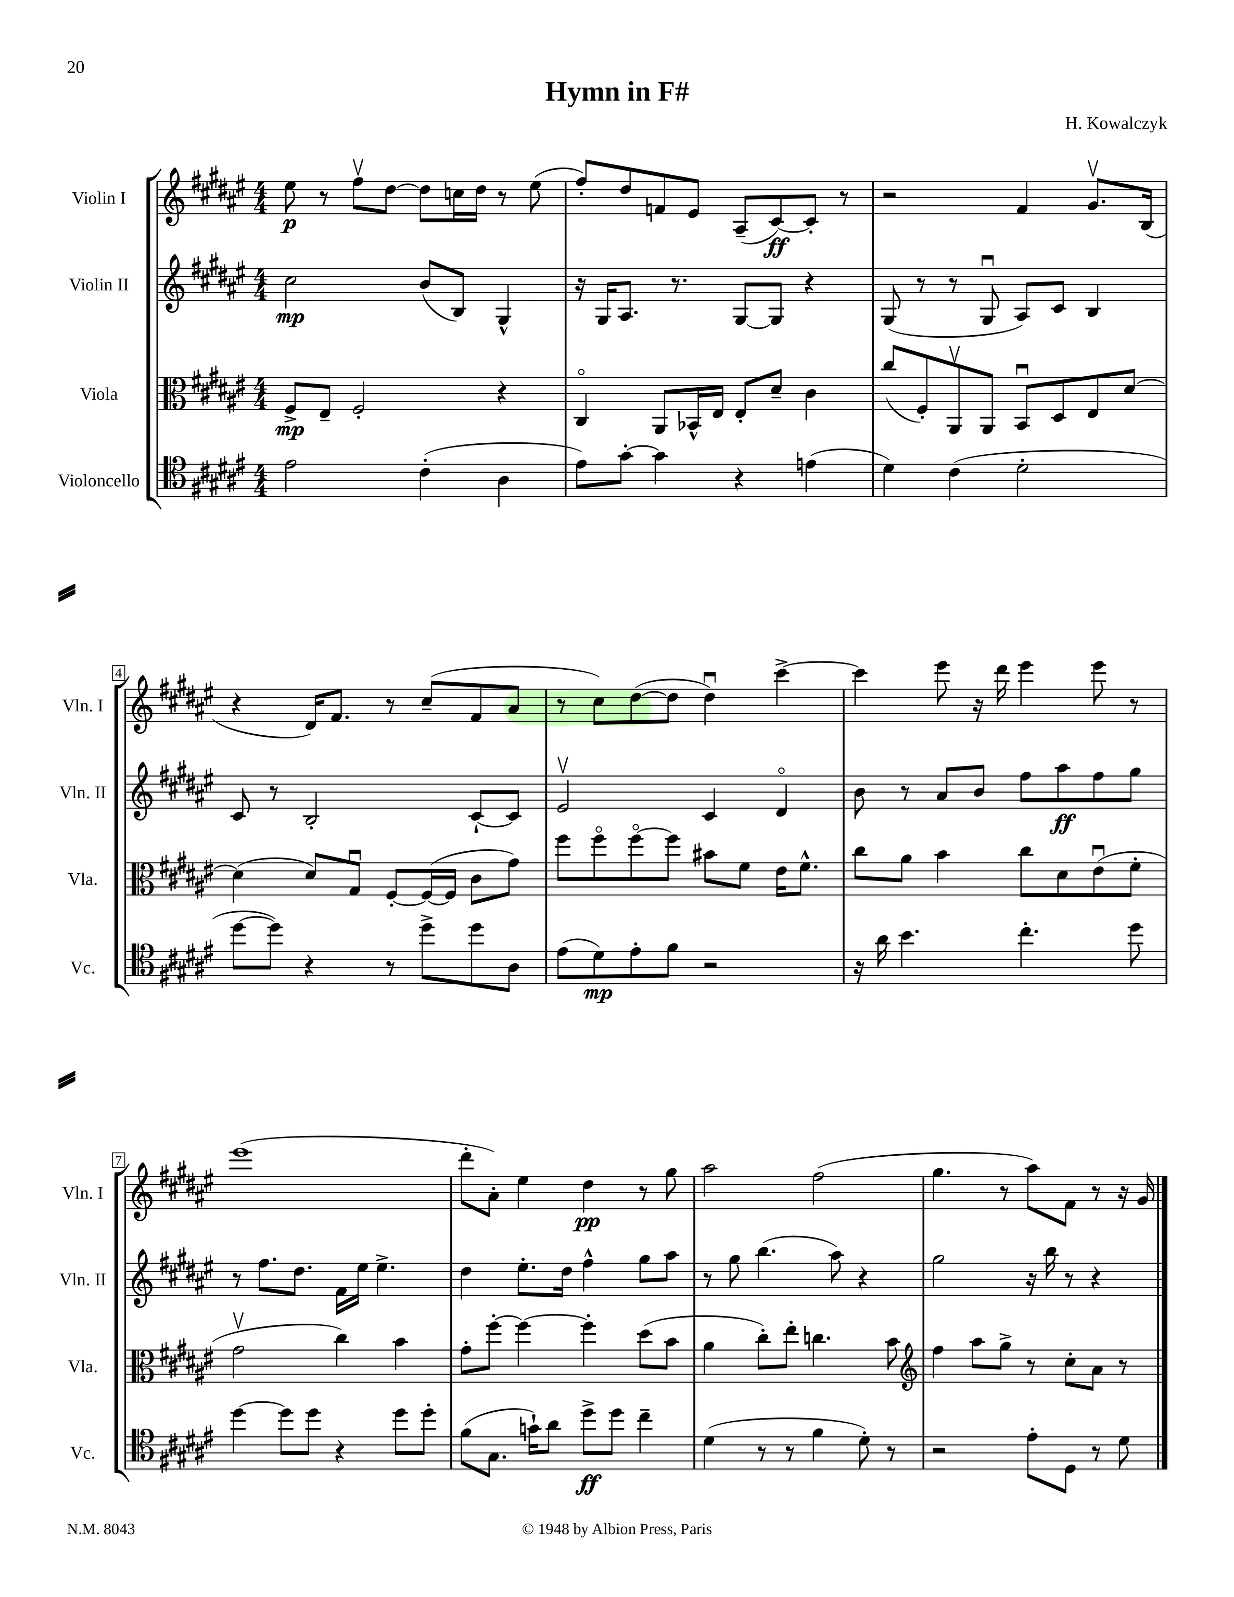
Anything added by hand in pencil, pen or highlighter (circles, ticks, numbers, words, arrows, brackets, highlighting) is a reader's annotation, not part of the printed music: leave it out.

**kern	**dynam	**kern	**dynam	**kern	**dynam	**kern	**dynam
*part4	*part4	*part3	*part3	*part2	*part2	*part1	*part1
*staff4	*staff4	*staff3	*staff3	*staff2	*staff2	*staff1	*staff1
*I"Violoncello	*	*I"Viola	*	*I"Violin II	*	*I"Violin I	*
*I'Vc.	*	*I'Vla.	*	*I'Vln. II	*	*I'Vln. I	*
*clefC4	*	*clefC3	*	*clefG2	*	*clefG2	*
*k[f#c#g#d#a#e#]	*	*k[f#c#g#d#a#e#]	*	*k[f#c#g#d#a#e#]	*	*k[f#c#g#d#a#e#]	*
*M4/4	*	*M4/4	*	*M4/4	*	*M4/4	*
=1	=1	=1	=1	=1	=1	=1	=1
2e#\	.	8F#^/L	mp	2cc#\	mp	8ee#\	p
.	.	8E#~/J	.	.	.	8r	.
.	.	2F#'/	.	.	.	8ff#v\L	.
.	.	.	.	.	.	[8dd#\J	.
(4c#'\	.	.	.	(8b/L	.	8dd#\L]	.
.	.	.	.	8B/J)	.	16ccn\L	.
.	.	.	.	.	.	16dd#\JJ	.
4A#\	.	4r	.	4G#^^/	.	8r	.
.	.	.	.	.	.	(8ee#\	.
=2	=2	=2	=2	=2	=2	=2	=2
8e#\L)	.	4C#/	.	16r	.	8ff#'/L)	.
.	.	.	.	16G#/KL	.	.	.
[8g#'\J	.	.	.	8.A#/J	.	8dd#/	.
4g#\]	.	8AA#/L	.	.	.	8fn/	.
.	.	.	.	8.r	.	.	.
.	.	16BB-X^^/L	.	.	.	8e#/J	.
.	.	16E#/JJ	.	.	.	.	.
4r	.	8E#'/L	.	[8G#/L	.	(8A#~/L	.
.	.	8d#~/J	.	8G#/J]	.	[8c#/)	ff
(4en\	.	4c#\	.	4r	.	8c#'/J]	.
.	.	.	.	.	.	8r	.
=3	=3	=3	=3	=3	=3	=3	=3
4d#\)	.	(8cc#/L	.	(8G#/	.	2r	.
.	.	8F#'/)	.	8r	.	.	.
(4c#\	.	8AA#v/	.	8r	.	.	.
.	.	8AA#/J	.	8G#u/	.	.	.
2d#'\	.	8BBu/L	.	8A#/L)	.	4f#/	.
.	.	8D#/	.	8c#/J	.	.	.
.	.	8E#/	.	4B/	.	8.g#v/L	.
.	.	[8d#/J	.	.	.	.	.
.	.	.	.	.	.	(16B/Jk	.
!!LO:LB:g=z
=4	=4	=4	=4	=4	=4	=4	=4
[8dd#\L	.	(4d#\]	.	8c#/	.	4r	.
8dd#\J])	.	.	.	8r	.	.	.
4r	.	8d#/L)	.	2B'/	.	16d#/KL)	.
.	.	.	.	.	.	8.f#/J	.
.	.	8G#u/J	.	.	.	.	.
8r	.	[8F#'/L	.	.	.	8r	.
8dd#^\L	.	(16F#/L_	.	.	.	(8cc#~/L	.
.	.	16F#/JJ]	.	.	.	.	.
8dd#\	.	8c#\L	.	[8c#`/L	.	8f#/	.
8A#\J	.	8g#\J)	.	8c#/J]	.	8a#/J	.
=5	=5	=5	=5	=5	=5	=5	=5
(8e#\L	.	8ff#\L	.	2e#v/	.	8r	.
8d#\)	mp	8ff#\	.	.	.	8cc#\L)	.
8e#'\	.	[8ff#\	.	.	.	([8dd#\	.
8f#\J	.	8ff#\J]	.	.	.	8dd#\J]	.
2r	.	8b#X\L	.	4c#/	.	4dd#u\)	.
.	.	8f#\J	.	.	.	.	.
.	.	16e#\KL	.	4d#/	.	[4ccc#^\	.
.	.	8.f#^^\J	.	.	.	.	.
=6	=6	=6	=6	=6	=6	=6	=6
16r	.	8cc#\L	.	8b\	.	4ccc#\]	.
16a#\	.	.	.	.	.	.	.
4.b\	.	8a#\J	.	8r	.	.	.
.	.	4b\	.	8a#/L	.	8eee#\	.
.	.	.	.	8b/J	.	16r	.
.	.	.	.	.	.	16ddd#\	.
4.cc#'\	.	8cc#\L	.	8ff#\L	.	4eee#\	.
.	.	8d#\	.	8aa#\	ff	.	.
.	.	(8e#u\	.	8ff#\	.	8eee#\	.
8dd#\	.	8f#'\J	.	8gg#\J	.	8r	.
!!LO:LB:g=z
=7	=7	=7	=7	=7	=7	=7	=7
[4dd#\	.	2g#v\	.	8r	.	(1eee#	.
.	.	.	.	8.ff#\L	.	.	.
8dd#\L]	.	.	.	.	.	.	.
.	.	.	.	8.dd#\J	.	.	.
8dd#\J	.	.	.	.	.	.	.
4r	.	4cc#\)	.	16f#\LL	.	.	.
.	.	.	.	16ee#\JJ	.	.	.
.	.	.	.	4.ee#^\	.	.	.
8dd#\L	.	4b\	.	.	.	.	.
8dd#'\J	.	.	.	.	.	.	.
=8	=8	=8	=8	=8	=8	=8	=8
(8f#\L	.	8g#'\L	.	4dd#\	.	8ddd#'\L	.
8.G#\J	.	[8ff#'\J	.	.	.	8a#'\J)	.
.	.	4ff#\_	.	8.ee#'\L	.	4ee#\	.
16gn`\KL)	.	.	.	.	.	.	.
8a#\J	.	.	.	.	.	.	.
.	.	.	.	16dd#\Jk	.	.	.
8dd#^\L	ff	4ff#'\]	.	4ff#^^\	.	4dd#\	pp
8dd#\J	.	.	.	.	.	.	.
4cc#~\	.	(8dd#\L	.	8gg#\L	.	8r	.
.	.	8b\J	.	8aa#\J	.	8gg#\	.
=9	=9	=9	=9	=9	=9	=9	=9
(4d#\	.	4a#\	.	8r	.	2aa#\	.
.	.	.	.	8gg#\	.	.	.
8r	.	8cc#'\L)	.	(4.bb\	.	.	.
8r	.	8ee#'\J	.	.	.	.	.
4f#\	.	4.ccn\	.	.	.	(2ff#\	.
.	.	.	.	8aa#\)	.	.	.
8d#'\)	.	.	.	4r	.	.	.
8r	.	8b\	.	.	.	.	.
=10	=10	=10	=10	=10	=10	=10	=10
*	*	*clefG2	*	*	*	*	*
2r	.	4ff#\	.	2gg#\	.	4.gg#\	.
.	.	8aa#\L	.	.	.	.	.
.	.	8gg#^\J	.	.	.	8r	.
8e#'\L	.	8r	.	16r	.	8aa#\L)	.
.	.	.	.	16bb\	.	.	.
8D#\J	.	8cc#'\L	.	8r	.	8f#\J	.
8r	.	8a#\J	.	4r	.	8r	.
8d#\	.	8r	.	.	.	16r	.
.	.	.	.	.	.	16g#/	.
==	==	==	==	==	==	==	==
*-	*-	*-	*-	*-	*-	*-	*-
